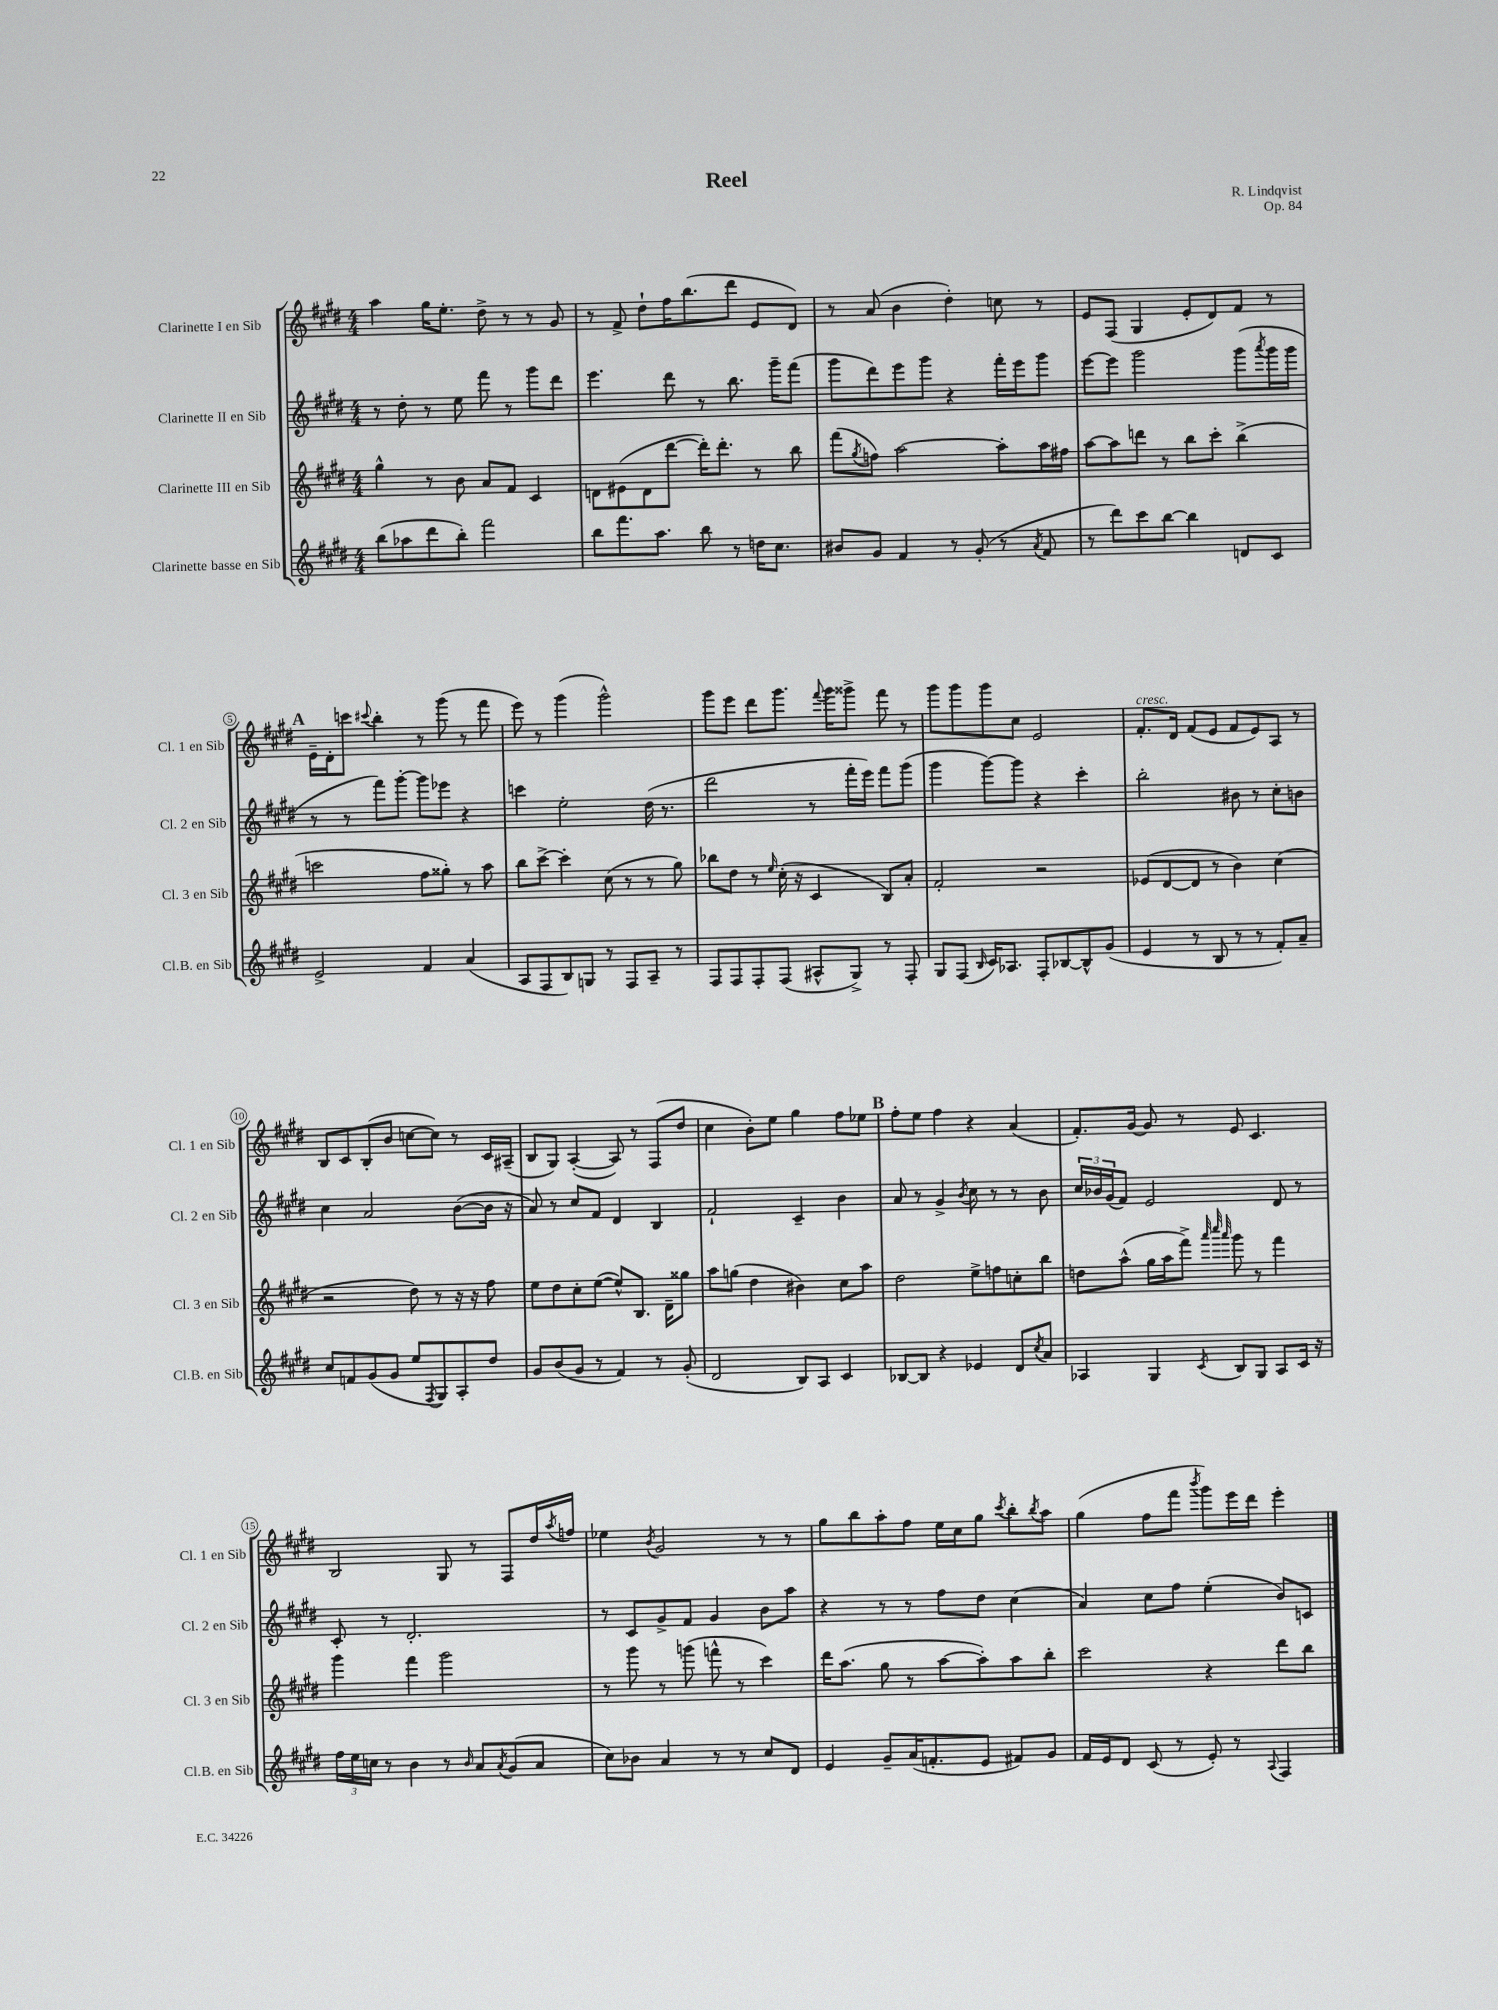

**kern	**kern	**kern	**kern
*staff4	*staff3	*staff2	*staff1
*clefG2	*clefG2	*clefG2	*clefG2
*k[f#c#g#d#]	*k[f#c#g#d#]	*k[f#c#g#d#]	*k[f#c#g#d#]
*M4/4	*M4/4	*M4/4	*M4/4
(8bb	4gg#^^	8r	4aa
8aa-	.	8dd#'	.
8ddd#	8r	8r	16gg#
.	.	.	8.ee'
8bb')	8b	8ee	.
2fff#	8a	8fff#	8dd#^
.	8f#	8r	8r
.	4c#	8ggg#	8r
.	.	8ddd#	8g#
=	=	=	=
8bb	8d	4.eee	8r
8.fff#	(8e#	.	8f#^
.	8d	.	8dd#`
8.aa	.	.	.
.	[8ddd#	8ddd#	16ff#
.	.	.	(8.bb
8bb	16ddd#'])	8r	.
.	8.ddd#'	.	.
8r	.	8.bb	8ddd#
16dd	8r	.	8e
8.cc#	.	16ggg#~	.
.	8bb	(8fff#	8d#)
=	=	=	=
8b#	(8fff#	8ggg#	8r
.	8qgg#	.	.
8g#	8ff)	8ddd#)	(8a
4f#	[2aa	8eee	4b
.	.	8ggg#	.
8r	.	4r	4dd#')
(8g#'	.	.	.
8r	8aa']	16fff#'	8cc
.	.	16eee	.
8qa	.	.	.
8f#	16aa	8ggg#	8r
.	16ff#	.	.
=	=	=	=
8r	[8aa	[8eee	8e
8ddd#)	8aa]	8eee]	(8F#
8ccc#	8ddd	2ggg#	4G#
[8bb	8r	.	.
4bb]	8bb	.	8e'
.	8ccc#'	.	8d#)
8d	(4bb^	(8ggg#	8f#
.	.	8qaaa	.
8c#	.	16ggg#	8r
.	.	16ggg#	.
=	=	=	=
2e^	2ccc	8r	16e~
.	.	.	16d#'
.	.	8r	8ccc
.	.	.	8qqccc#
.	.	8fff#)	4bb'
.	.	[8ggg#'	.
4f#	8ff#	8ggg#]	8r
.	8gg##')	8eee-	(8ggg#
(4a	8r	4r	8r
.	8aa	.	8fff#
=	=	=	=
8A	8bb	4ccc	8eee)
8F#	[8ccc#^	.	8r
8B)	4ccc#']	2ee'	(4ggg#
8G	.	.	.
8r	(8cc#	.	2ggg#^^)
8F#	8r	.	.
8A~	8r	(16dd#	.
.	.	8.r	.
8r	8gg#)	.	.
=	=	=	=
8F#	8bb-	2ddd#	8ggg#
8F#	8dd#	.	8eee
8F#'	8r	.	8ddd#
.	16qqee	.	.
(8F#	(16cc#'	.	8.ggg#
.	16r	.	.
8A#^^	4c#	8r	.
.	.	.	8qqfff#
.	.	.	16ggg#
8G#^)	.	16fff#'	8ggg##^
.	.	16eee)	.
8r	8B)	8fff#	8fff#
8F#'	8a'	(8ggg#	8r
=	=	=	=
8G#	2f#'	4ggg#	8ggg#
(8F#	.	.	8ggg#
16qqB	.	.	.
16c#)	.	[8ggg#)	8ggg#
8.A-	.	.	.
.	.	8ggg#]	8cc#
8F#'	2r	4r	2e
[8B-	.	.	.
8B-^^]	.	4ccc#'	.
(8g#	.	.	.
=	=	=	=
4e	(8e-	2bb'	8.f#'
.	[8d#	.	.
.	.	.	16d#
8r	8d#]	.	(8f#
8B	8r	.	8e
8r	4b)	8b#	8f#
8r	.	8r	8e)
8f#')	(4cc#	8cc#'	8A
8a~	.	8b	8r
=	=	=	=
8cc#	2r	4cc#	8B
8f	.	.	8c#
(8g#	.	2a	(8B'
8g#	.	.	8b
8ee	8dd#)	.	[8cc
8qF#	.	.	.
8G#)	8r	.	8cc])
8A'	16r	([8b	8r
.	16r	.	.
8dd#	8ff#	16b]	16c#
.	.	16r	(16A#~
=	=	=	=
8g#	8ee	8a)	8B
(8b	8dd#	8r	8G#)
8g#	8cc#'	8cc#	([4A'
8r	([8ee	8f#	.
4f#)	8ee^^])	4d#	8A])
.	8.B	.	8r
8r	.	4B	(8F#
.	16d#~	.	.
(8g#'	8gg##	.	8dd#
=	=	=	=
2d#	8aa	2f#`	4cc#
.	(8gg	.	.
.	4dd#	.	8b')
.	.	.	8ee
8B)	4b#)	4c#~	4gg#
8A	.	.	.
4c#	8cc#	4b	8ff#
.	8aa	.	8ee-
=	=	=	=
[8B-	2dd#	8a	8ff#'
8B-]	.	8r	8ee
4r	.	4g#^	4ff#
.	.	8qb	.
4e-	8ee^	8cc#	4r
.	8ff	8r	.
8d#	8cc'	8r	(4a
8qcc#	.	.	.
8a	8bb	8b	.
=	=	=	=
4A-	8dd	24cc#	8.f#')
.	.	24b-	.
.	.	(24g#	.
.	(8aa^^	8f#)	.
.	.	.	[16g#
4G#	16gg#	2e	8g#]
.	16aa	.	.
.	8fff#^)	.	8r
.	32qqaaa	.	.
.	32qqcccc#	.	.
8qc#	32qqaaa	.	.
8B	8ggg#	.	8e
8G#	8r	.	4.c#
8A-	4fff#	8d#	.
16c#	.	8r	.
16r	.	.	.
=	=	=	=
24ff#	4ggg#	8c#'	2B
24ee	.	.	.
24cc	.	.	.
8r	.	8r	.
4b	4fff#	2.d#'	.
8r	2ggg#	.	8G#
16qqb	.	.	.
8a	.	.	8r
8qa	.	.	.
(8g#	.	.	8F#
8a	.	.	16dd#
.	.	.	8qaa
.	.	.	16ff
=	=	=	=
8cc#)	8r	8r	4ee-
8b-	8ggg#	8c#	.
.	.	.	8qb
4a	8r	8g#^	2g#
.	(8ggg	8f#	.
8r	8fff^^	4g#	.
8r	8r	.	.
8cc#	4ccc#)	8b	8r
8d#	.	8aa	8r
=	=	=	=
4e	16ddd#	4r	8gg#
.	(8.aa	.	.
.	.	.	8bb
8g#~	8gg#	8r	8aa'
(16a	8r	8r	8ff#
8.f'	.	.	.
.	[8aa	8ff#	16ee
.	.	.	16cc#
8e	8aa'])	8dd#	8gg#
.	.	.	8qccc#
8f#)	8aa	(4cc#	8bb'
.	.	.	8qbb
8g#	8bb'	.	8aa
=	=	=	=
16f#	2ccc#	4a)	(4gg#
16e	.	.	.
8d#	.	.	.
(8c#	.	8cc#	8ff#
8r	.	8ff#	8fff#
.	.	.	8qbbb
8e')	4r	(4ee'	8ggg#)
8r	.	.	16eee
.	.	.	16ddd#
8qqA	.	.	.
4F#	8ddd#	8b)	4eee'
.	8bb	8c	.
==	==	==	==
*-	*-	*-	*-
